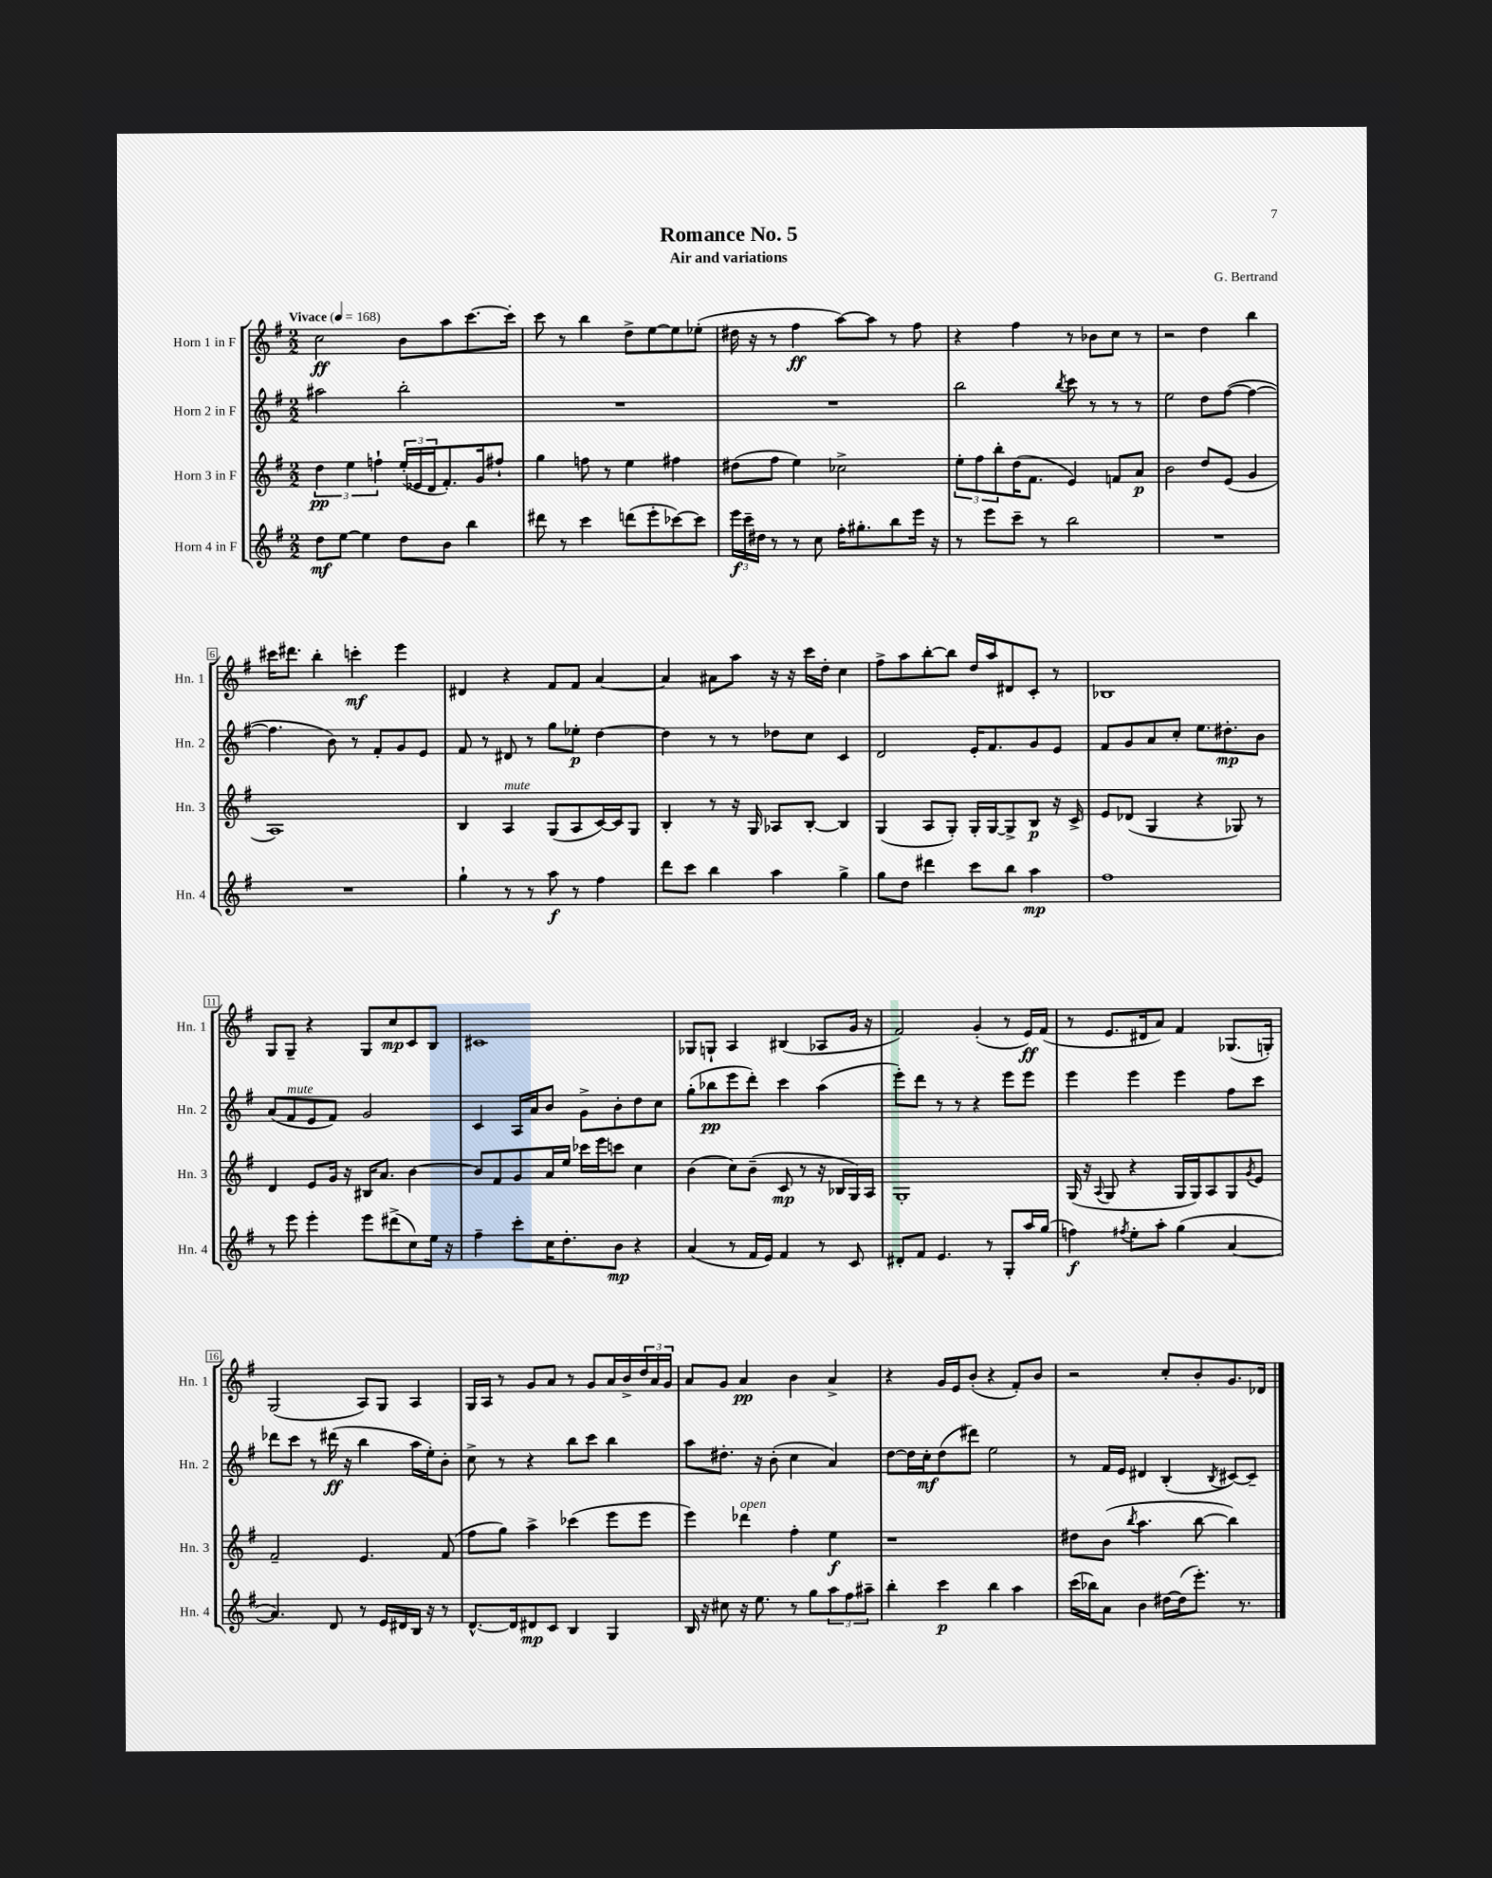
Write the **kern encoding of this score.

**kern	**kern	**kern	**kern
*staff4	*staff3	*staff2	*staff1
*clefG2	*clefG2	*clefG2	*clefG2
*k[f#]	*k[f#]	*k[f#]	*k[f#]
*M2/2	*M2/2	*M2/2	*M2/2
*MM168	*MM168	*MM168	*MM168
8dd	6dd	2aa#	2cc
[8ee	.	.	.
.	6ee	.	.
4ee]	.	.	.
.	6ff`	.	.
8dd	(24ee'	2bb'	8b
.	24e-	.	.
.	24d	.	.
8b	8.f#')	.	8aa
4bb	.	.	[8.ccc
.	16g	.	.
.	8ff#`	.	.
.	.	.	16ccc']
=	=	=	=
8ddd#	4gg	1r	8ccc
8r	.	.	8r
4ccc	8ff	.	4bb
.	8r	.	.
(8ddd	4ee	.	8dd^
8eee'	.	.	[8ee
[8ccc-)	4ff#	.	8ee]
8ccc-]	.	.	(8ee-'
=	=	=	=
24eee	(8dd#	1r	16dd#
24ccc~	.	.	.
.	.	.	16r
24dd#	.	.	.
8r	8ff#	.	8r
8r	4ee)	.	4ff#
8cc	.	.	.
16ff#'	2cc-^	.	[8aa)
8.gg#'	.	.	.
.	.	.	8aa]
8bb	.	.	8r
16eee	.	.	8ff#
16r	.	.	.
=	=	=	=
8r	12ee'	2bb	4r
.	12ff#	.	.
8eee	.	.	.
.	12bb'	.	.
8ccc~	(16dd	.	4ff#
.	8.f#	.	.
8r	.	.	.
.	.	8qbb	.
2bb	4e)	8ccc	8r
.	.	8r	8b-
.	8f	8r	8cc
.	8a	8r	8r
=	=	=	=
1r	2b	2ee	2r
.	8dd	8dd	4dd
.	(8e	([8ff#	.
.	4g	4ff#_	4bb
=	=	=	=
1r	1A)	4.ff#]	16ccc#
.	.	.	8.ddd#
.	.	.	4bb'
.	.	8b)	.
.	.	8r	4ccc'
.	.	8f#'	.
.	.	8g	4eee
.	.	8e	.
=	=	=	=
4gg`	4B	8f#	4d#
.	.	8r	.
8r	4A	8d#	4r
8r	.	8r	.
8aa	(8G	8gg	8f#
8r	8A	8ee-'	8f#
4ff#	[16c)	[4dd	[4a
.	16c]	.	.
.	8G	.	.
=	=	=	=
8ddd	4B'	4dd]	4a]
8ccc	.	.	.
4bb	8r	8r	8a#
.	16r	8r	8aa
.	16G	.	.
4aa	8A-	8dd-	16r
.	.	.	16r
.	[8B'	8cc	16ccc
.	.	.	16dd'
4gg^	4B]	4c	4cc
=	=	=	=
8gg	(4G	2d	8ff#^
8dd	.	.	8aa
4ddd#	8A	.	[8bb'
.	8G')	.	8bb]
8ccc	16G'	16e'	16dd
.	[16G	8.f#	16aa
8bb	8G^]	.	8d#
4aa	8B	8g	8c'
.	16r	8e	8r
.	16c^	.	.
=	=	=	=
1ff#	8e	8f#	1B-
.	(8d-	8g	.
.	4G	8a	.
.	.	8cc'	.
.	4r	8.ee	.
.	.	8.dd#'	.
.	8G-)	.	.
.	8r	8b	.
=	=	=	=
8r	4d	(8a	8G
8eee	.	8f#	8G~
4eee'	8e	8e	4r
.	16g	8f#)	.
.	16r	.	.
8eee	16B#	2g	8G
.	8.a	.	.
(8ddd#^	.	.	8cc
8cc)	[4b	.	8c
16ee	.	.	8B
16r	.	.	.
=	=	=	=
4ff#~	8b]	4c	1c#
.	8f#	.	.
8ccc'	8g	16A	.
.	.	16a	.
16cc	16a	8b	.
8.dd'	16ee	.	.
.	16ccc-	8g^	.
.	16eee	.	.
8b	8ccc	8b'	.
4r	4cc	8dd	.
.	.	8cc	.
=	=	=	=
(4a	(4b	(8gg'	8G-
.	.	8bb-	8G`
8r	8cc)	8eee	4A
16f#	(8b~	8ddd')	.
16e)	.	.	.
4f#	8c	4ccc	(4B#
.	8r	.	.
8r	16r	(4aa	8A-
.	16B-	.	.
8c	16G)	.	16g
.	16A	.	16r
=	=	=	=
8d#'	1G'	8eee')	2f#)
8f#	.	8ddd	.
4.e	.	8r	.
.	.	8r	.
.	.	4r	(4g'
8r	.	.	.
8G'	.	8eee	8r
16aa	.	8eee	16e)
(16gg	.	.	(16f#
=	=	=	=
4ff)	(16G	4eee	8r
.	16r	.	.
.	8qqA	.	.
.	8G	.	8.e
8qff#	.	.	.
8ee'	4r	4eee	.
.	.	.	16d#
8aa'	.	.	8a)
(4gg	16G	4eee	4f#
.	16G)	.	.
.	8A	.	.
[4a	8G	8ff#	(8.G-
.	8qg	.	.
.	8e	8ccc	.
.	.	.	16G')
=	=	=	=
4.a])	2f#~	8ddd-	(2G
.	.	8ccc	.
.	.	8r	.
8d	.	(16ddd#	.
.	.	16r	.
8r	4.e	4bb	8A)
16e	.	.	8G
16d#	.	.	.
16B	.	16aa	4A
16r	.	16ee')	.
8r	(8f#	8b'	.
=	=	=	=
[8.d^^	8ff#	8cc^	16G
.	.	.	16A
.	8gg)	8r	8r
16d]	.	.	.
8d#	4aa^	4r	8g
8c	.	.	8a
4B	(4ccc-	8bb	8r
.	.	8ccc	8g
4G	8eee	4bb	16a
.	.	.	16b^
.	8eee	.	24dd
.	.	.	24a
.	.	.	24g
=	=	=	=
16B	4eee)	8aa	8a
16r	.	.	.
8cc#	.	8.dd#'	8g
16r	4ddd-	.	4a
8.ee	.	16r	.
.	.	(8b'	.
8r	4ff#'	4cc	4b
8gg	.	.	.
12aa	4ee	4a)	4a^
12ff#	.	.	.
12aa#~	.	.	.
=	=	=	=
4bb'	1r	[8dd	4r
.	.	16dd]	.
.	.	16cc'	.
4ccc	.	(8dd	16g
.	.	.	16e
.	.	8ddd#)	(8b'
4bb	.	2ee	4r
4aa	.	.	8f#')
.	.	.	8b
=	=	=	=
(16ccc	8dd#	8r	2r
16bb-)	.	.	.
8a	(8b	16f#	.
.	.	16e	.
.	8qbb	.	.
4b	4.aa	4d#	.
[16dd#	.	(4B'	8cc'
(16dd#]	.	.	.
8.eee')	[8bb	.	8b'
.	.	8qB	.
.	4bb])	[8c#)	8.g
8.r	.	.	.
.	.	8c#~]	.
.	.	.	16d-
==	==	==	==
*-	*-	*-	*-
